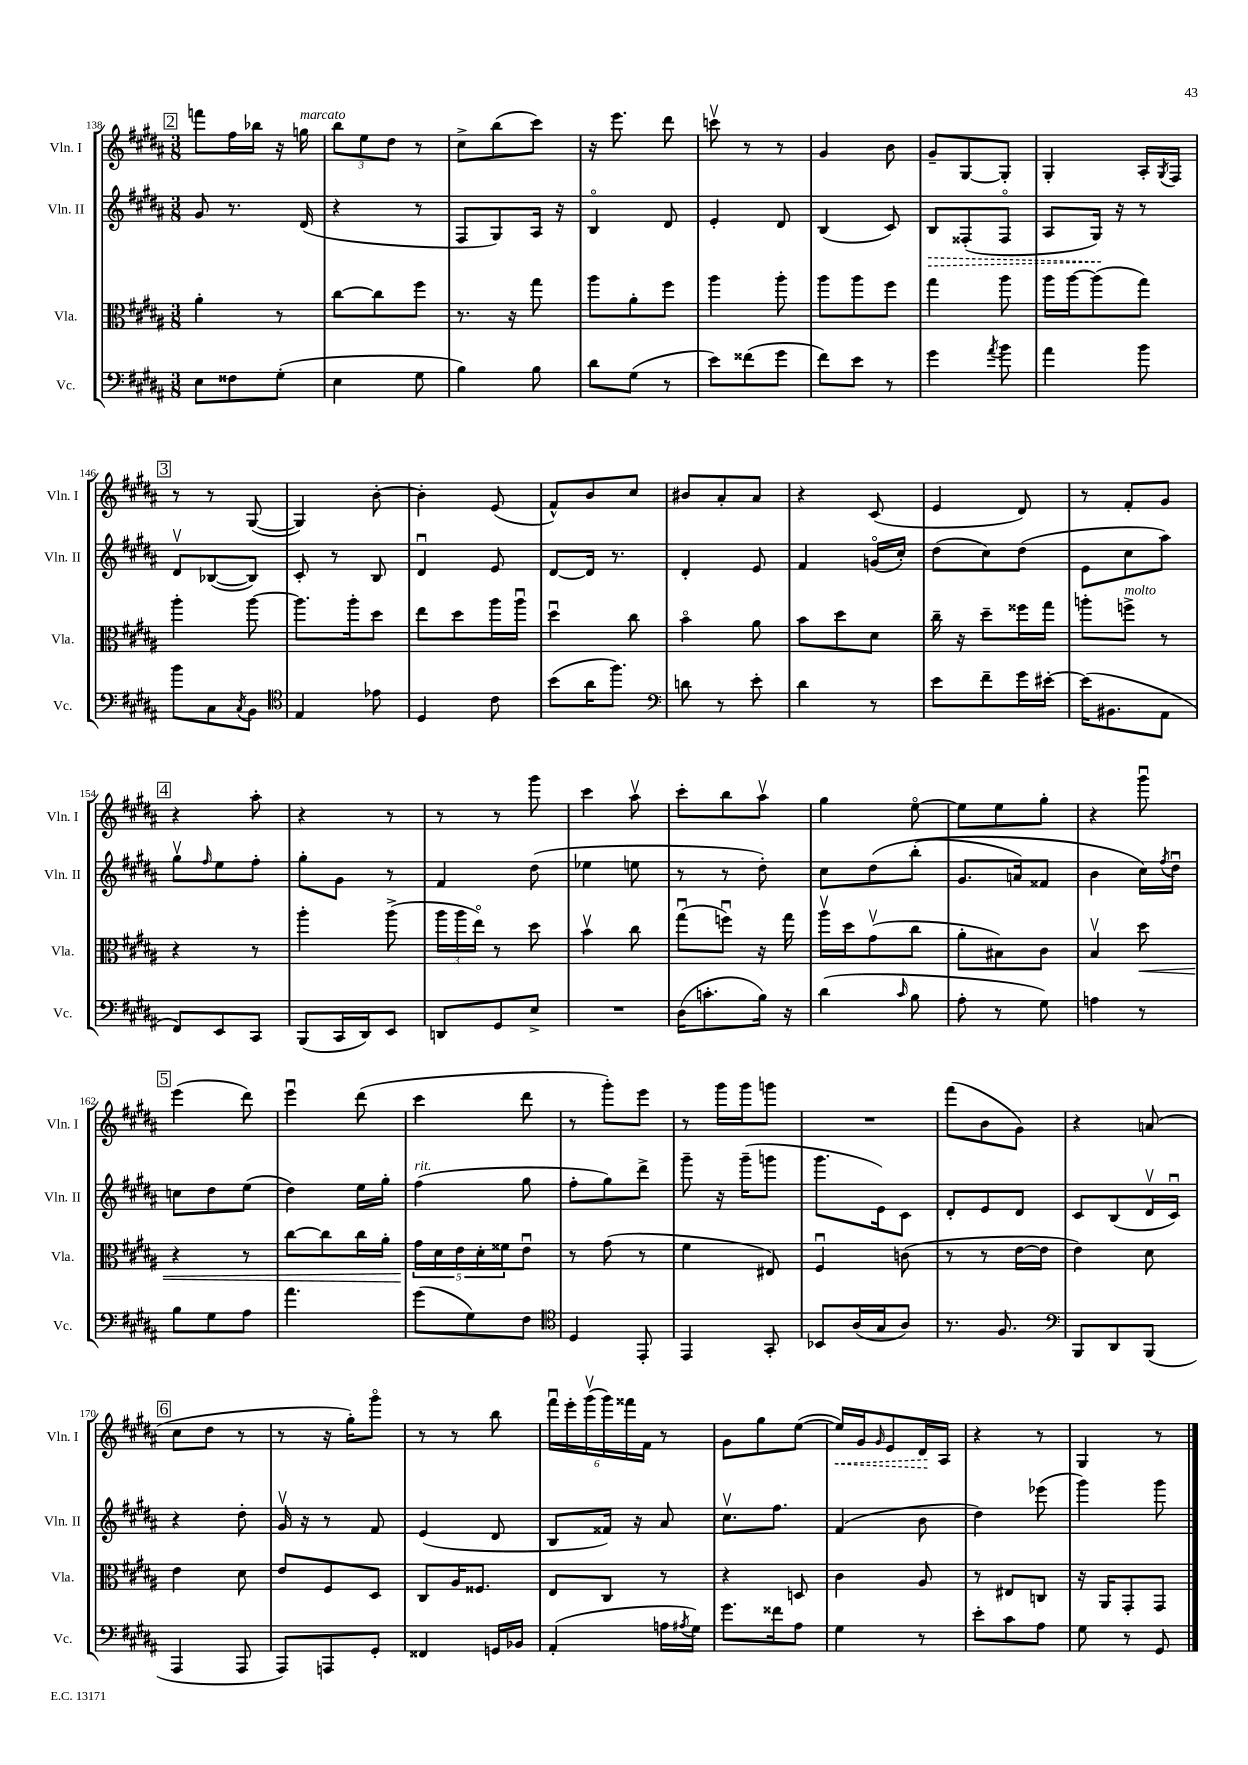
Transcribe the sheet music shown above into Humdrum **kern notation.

**kern	**kern	**dynam	**kern	**dynam	**kern	**dynam
*part4	*part3	*part3	*part2	*part2	*part1	*part1
*staff4	*staff3	*staff3	*staff2	*staff2	*staff1	*staff1
*I"Vc.	*I"Vla.	*	*I"Vln. II	*	*I"Vln. I	*
*I'Vc.	*I'Vla.	*	*I'Vln. II	*	*I'Vln. I	*
*clefF4	*clefC3	*	*clefG2	*	*clefG2	*
*k[f#c#g#d#a#]	*k[f#c#g#d#a#]	*	*k[f#c#g#d#a#]	*	*k[f#c#g#d#a#]	*
*M3/8	*M3/8	*	*M3/8	*	*M3/8	*
!!LO:REH:place=s1:t=2
=138	=138	=138	=138	=138	=138	=138
8E\L	4a#'\	.	8g#/	.	8fffn\L	.
8F##X\	.	.	8.r	.	16ff#\L	.
.	.	.	.	.	16bb-X\JJ	.
(8G#'\J	8r	.	.	.	16r	.
!	!	!	!	!	!LO:TX:a:i:t=marcato	!
.	.	.	(16d#/	.	16ggn\	.
=139	=139	=139	=139	=139	=139	=139
4E\	[8cc#\L	.	4r	.	12bb\L	.
.	.	.	.	.	12ee\	.
.	8cc#\]	.	.	.	.	.
.	.	.	.	.	12dd#\J	.
8G#\	8ff#\J	.	8r	.	8r	.
=140	=140	=140	=140	=140	=140	=140
4B\)	8.r	.	8F#/L	.	8cc#^\L	.
.	.	.	8G#/)	.	(8bb\	.
.	16r	.	.	.	.	.
8B\	8gg#\	.	16A#/Jk	.	8ccc#\J)	.
.	.	.	16r	.	.	.
=141	=141	=141	=141	=141	=141	=141
8d#\L	8aa#\L	.	4B/	.	16r	.
.	.	.	.	.	8.eee\	.
(8G#\J	8a#'\	.	.	.	.	.
8r	8ff#\J	.	8d#/	.	8ddd#\	.
=142	=142	=142	=142	=142	=142	=142
8e\L)	4aa#\	.	4e'/	.	8cccnv\	.
(8f##X\	.	.	.	.	8r	.
8g#\J	8aa#'\	.	8d#/	.	8r	.
=143	=143	=143	=143	=143	=143	=143
8f#\L)	8aa#\L	.	(4B/	.	4g#/	.
8e\J	8aa#\	.	.	.	.	.
8r	8ff#\J	.	8c#/)	.	8b\	.
=144	=144	=144	=144	=144	=144	=144
!	!	!	!	!LO:HP:b	!	!
4g#\	4gg#\	.	8B/L	>	8g#~/L	.
.	.	.	(8F##X'/	.	[8G#/	.
8qa#/	.	.	.	.	.	.
8b\	8aa#\	.	8F##/J	.	8G#'/J]	.
=145	=145	=145	=145	=145	=145	=145
4a#\	16aa#\LL	.	8A#/L	.	4G#'/	.
.	[16aa#\J	.	.	.	.	.
.	(8aa#\]	.	16G#/Jk)	.	.	.
.	.	.	16r	]	.	.
8b\	8gg#\J)	.	8r	.	16A#'/LL	.
.	.	.	.	.	8qG#/	.
.	.	.	.	.	16F#/JJ	.
!!LO:LB:g=z
!!LO:REH:place=s1:t=3
=146	=146	=146	=146	=146	=146	=146
8b\L	4aa#'\	.	8d#v/L	.	8r	.
8C#\	.	.	([8B-X/	.	8r	.
8qC#/	.	.	.	.	.	.
8BB\J	[8aa#\	.	8B-/J])	.	([8G#/	.
=147	=147	=147	=147	=147	=147	=147
*clefC4	*	*	*	*	*	*
4E/	8.aa#\L]	.	8c#'/	.	4G#/])	.
.	.	.	8r	.	.	.
.	16aa#'\k	.	.	.	.	.
8e-X\	8dd#\J	.	8B/	.	[8b'\	.
=148	=148	=148	=148	=148	=148	=148
4D#/	8ee\L	.	4d#u/	.	4b'\]	.
.	8dd#\	.	.	.	.	.
8c#\	16aa#\L	.	8e/	.	(8e/	.
.	16aa#u\JJ	.	.	.	.	.
=149	=149	=149	=149	=149	=149	=149
(8b\L	4dd#u\	.	[8d#/L	.	8f#^^/L)	.
16a#\K	.	.	16d#/Jk]	.	8b/	.
8.ff#\J)	.	.	8.r	.	.	.
.	8cc#\	.	.	.	8cc#/J	.
=150	=150	=150	=150	=150	=150	=150
*clefF4	*	*	*	*	*	*
8dn\	4b\	.	4d#'/	.	8b#X/L	.
8r	.	.	.	.	8a#'/	.
8e'\	8a#\	.	8e/	.	8a#/J	.
=151	=151	=151	=151	=151	=151	=151
4d#\	8b\L	.	4f#/	.	4r	.
.	8dd#\	.	.	.	.	.
8r	8d#\J	.	(16gn/LL	.	(8c#/	.
.	.	.	16cc#'/JJ)	.	.	.
=152	=152	=152	=152	=152	=152	=152
8e\L	16cc#~\	.	(8dd#\L	.	4e/	.
.	16r	.	.	.	.	.
8f#~\	8dd#~\L	.	8cc#\)	.	.	.
16g#\L	16ff##X\L	.	(8dd#\J	.	8d#/)	.
[16e#X'\JJ	16gg#\JJ	.	.	.	.	.
=153	=153	=153	=153	=153	=153	=153
(16e#\KL]	8aan'\L	.	8e\L	.	8r	.
8.BB#X\	.	.	.	.	.	.
!	!LO:TX:a:i:t=molto	!	!	!	!	!
.	8ffn^\J	.	8cc#\	.	8f#'/L	.
8AA#\J	8r	.	8aa#\J)	.	8g#/J	.
!!LO:LB:g=z
!!LO:REH:place=s1:t=4
=154	=154	=154	=154	=154	=154	=154
8FF#/L)	4r	.	8gg#v\L	.	4r	.
.	.	.	16qqff#/	.	.	.
8EE/	.	.	8ee\	.	.	.
8CC#/J	8r	.	8ff#'\J	.	8aa#'\	.
=155	=155	=155	=155	=155	=155	=155
(8BBB/L	4aa#'\	.	8gg#'\L	.	4r	.
16CC#/L	.	.	8g#\J	.	.	.
16DD#/J)	.	.	.	.	.	.
8EE/J	(8aa#^\	.	8r	.	8r	.
=156	=156	=156	=156	=156	=156	=156
8DDn/L	24aa#\LL	.	4f#/	.	8r	.
.	24aa#\	.	.	.	.	.
.	24ee\JJ)	.	.	.	.	.
8GG#/	8r	.	.	.	8r	.
8E^/J	8dd#\	.	(8dd#\	.	8ggg#\	.
=157	=157	=157	=157	=157	=157	=157
4.r	4bv\	.	4ee-X\	.	4ccc#\	.
.	8cc#\	.	8een\	.	8aa#v\	.
=158	=158	=158	=158	=158	=158	=158
(16D#\KL	(8gg#u\L	.	8r	.	8ccc#'\L	.
8.cn'\	.	.	.	.	.	.
.	8ffnu\J)	.	8r	.	8bb\	.
16B\Jk)	16r	.	8dd#'\)	.	8aa#v\J	.
16r	16gg#\	.	.	.	.	.
=159	=159	=159	=159	=159	=159	=159
(4d#\	16aa#v\LL	.	8cc#\L	.	4gg#\	.
.	16dd#\J	.	.	.	.	.
.	(8g#v\	.	(8dd#\	.	.	.
16qqc#/	.	.	.	.	.	.
8B\	8cc#\J	.	(8bb'\J	.	[8ee\	.
=160	=160	=160	=160	=160	=160	=160
8A#'\	8a#'\L	.	8.g#/L	.	8ee\L]	.
8r	8B#X\)	.	.	.	8ee\	.
.	.	.	16an/k)	.	.	.
8G#\)	8c#\J	.	8f##X/J	.	8gg#'\J	.
=161	=161	=161	=161	=161	=161	=161
4An\	4Bv/	.	4b\	.	4r	.
!	!	!LO:HP:b	!	!	!	!
8r	8dd#\	<	16cc#\LL)	.	8ggg#u\	.
.	.	.	8qff#/	.	.	.
.	.	.	16dd#u\JJ	.	.	.
!!LO:LB:g=z
!!LO:REH:place=s1:t=5
=162	=162	=162	=162	=162	=162	=162
8B\L	4r	.	8ccn\L	.	(4eee\	.
8G#\	.	.	8dd#\	.	.	.
8A#\J	8r	.	(8ee\J	.	8ddd#\)	.
=163	=163	=163	=163	=163	=163	=163
4.a#\	[8cc#\L	.	4dd#\)	.	4eeeu\	.
.	8cc#\]	.	.	.	.	.
.	16cc#\L	.	16ee\LL	.	(8ddd#\	.
.	16a#'\JJ	.	16gg#'\JJ	.	.	.
=164	=164	=164	=164	=164	=164	=164
!	!	!	!LO:TX:a:i:t=rit.	!	!	!
(8g#\L	20g#\LL	.	(4ff#\	.	4ccc#\	.
.	20d#\	[	.	.	.	.
.	20e\	.	.	.	.	.
8G#\)	.	.	.	.	.	.
.	20d#'\	.	.	.	.	.
.	20f##X\J	.	.	.	.	.
8F#\J	8eu\J	.	8gg#\	.	8ddd#\	.
=165	=165	=165	=165	=165	=165	=165
*clefC4	*	*	*	*	*	*
4D#/	8r	.	8ff#'\L	.	8r	.
.	(8g#\	.	8gg#\)	.	8ggg#'\L)	.
8EE'/	8r	.	8ddd#^\J	.	8eee\J	.
=166	=166	=166	=166	=166	=166	=166
4EE/	4f#\	.	8ggg#~\	.	8r	.
.	.	.	16r	.	16ggg#\LL	.
.	.	.	(16ggg#~\KL	.	16ggg#\J	.
8GG#'/	8E#X/)	.	8gggn\J	.	8gggn\J	.
=167	=167	=167	=167	=167	=167	=167
8BB-X/L	4F#u/	.	8.ggg#\L	.	4.r	.
(16A#/L	.	.	.	.	.	.
16G#/J	.	.	16e\k)	.	.	.
8A#/J)	(8cn\	.	8c#\J	.	.	.
=168	=168	=168	=168	=168	=168	=168
8.r	8r	.	8d#'/L	.	(8fff#\L	.
.	8r	.	8e/	.	8b\	.
8.F#/	.	.	.	.	.	.
.	[16e\LL	.	8d#/J	.	8g#\J)	.
.	16e\JJ]	.	.	.	.	.
=169	=169	=169	=169	=169	=169	=169
*clefF4	*	*	*	*	*	*
8BBB/L	4e\)	.	8c#/L	.	4r	.
8DD#/	.	.	(8B/	.	.	.
(8BBB/J	8d#\	.	16d#v/L	.	(8an/	.
.	.	.	16c#u/JJ)	.	.	.
!!LO:LB:g=z
!!LO:REH:place=s1:t=6
=170	=170	=170	=170	=170	=170	=170
4AAA#/	4e\	.	4r	.	8cc#\L	.
.	.	.	.	.	8dd#\J	.
8AAA#/	8d#\	.	8dd#'\	.	8r	.
=171	=171	=171	=171	=171	=171	=171
8AAA#/L)	8e/L	.	16g#v/	.	8r	.
.	.	.	16r	.	.	.
8AAAn/	8F#/	.	8r	.	16r	.
.	.	.	.	.	16gg#'\KL)	.
8GG#'/J	8D#/J	.	8f#/	.	8ggg#\J	.
=172	=172	=172	=172	=172	=172	=172
4FF##X/	8C#/L	.	(4e/	.	8r	.
.	16A#/K	.	.	.	8r	.
.	8.F##X/J	.	.	.	.	.
16GGn/LL	.	.	8d#/	.	8bb\	.
16BB-X/JJ	.	.	.	.	.	.
=173	=173	=173	=173	=173	=173	=173
(4AA#'/	8E/L	.	8B/L	.	24fff#u\LL	.
.	.	.	.	.	24eee'\	.
.	.	.	.	.	(24ggg#v\	.
.	8C#/J	.	16f##X/Jk)	.	24ggg#\)	.
.	.	.	.	.	24fff##X\	.
.	.	.	16r	.	.	.
.	.	.	.	.	24f#\JJ	.
16An\LL	8r	.	8a#/	.	8r	.
8qA#X/	.	.	.	.	.	.
16G#\JJ)	.	.	.	.	.	.
=174	=174	=174	=174	=174	=174	=174
8.g#\L	4r	.	8.cc#v\L	.	8g#\L	.
.	.	.	.	.	8gg#\	.
16f##X\k	.	.	8.ff#\J	.	.	.
8A#\J	8Dn/	.	.	.	([8ee\J	.
=175	=175	=175	=175	=175	=175	=175
!	!	!	!	!	!	!LO:HP:b
4G#\	4c#\	.	(4f#/	.	16ee/LL])	<
.	.	.	.	.	16g#/J	.
.	.	.	.	.	16qqg#/	.
.	.	.	.	.	8e/	.
8r	8A#/	.	8b\	.	16d#/L	.
.	.	.	.	.	16A#/JJ	[
=176	=176	=176	=176	=176	=176	=176
8e'\L	8r	.	4dd#\)	.	4r	.
8c#\	8E#X/L	.	.	.	.	.
8A#\J	8Cn/J	.	(8eee-X\	.	8r	.
=177	=177	=177	=177	=177	=177	=177
8G#\	16r	.	4ggg#\)	.	4G#/	.
.	16AA#/KL	.	.	.	.	.
8r	8GG#'/	.	.	.	.	.
8GG#/	8GG#/J	.	8ggg#\	.	8r	.
==	==	==	==	==	==	==
*-	*-	*-	*-	*-	*-	*-
